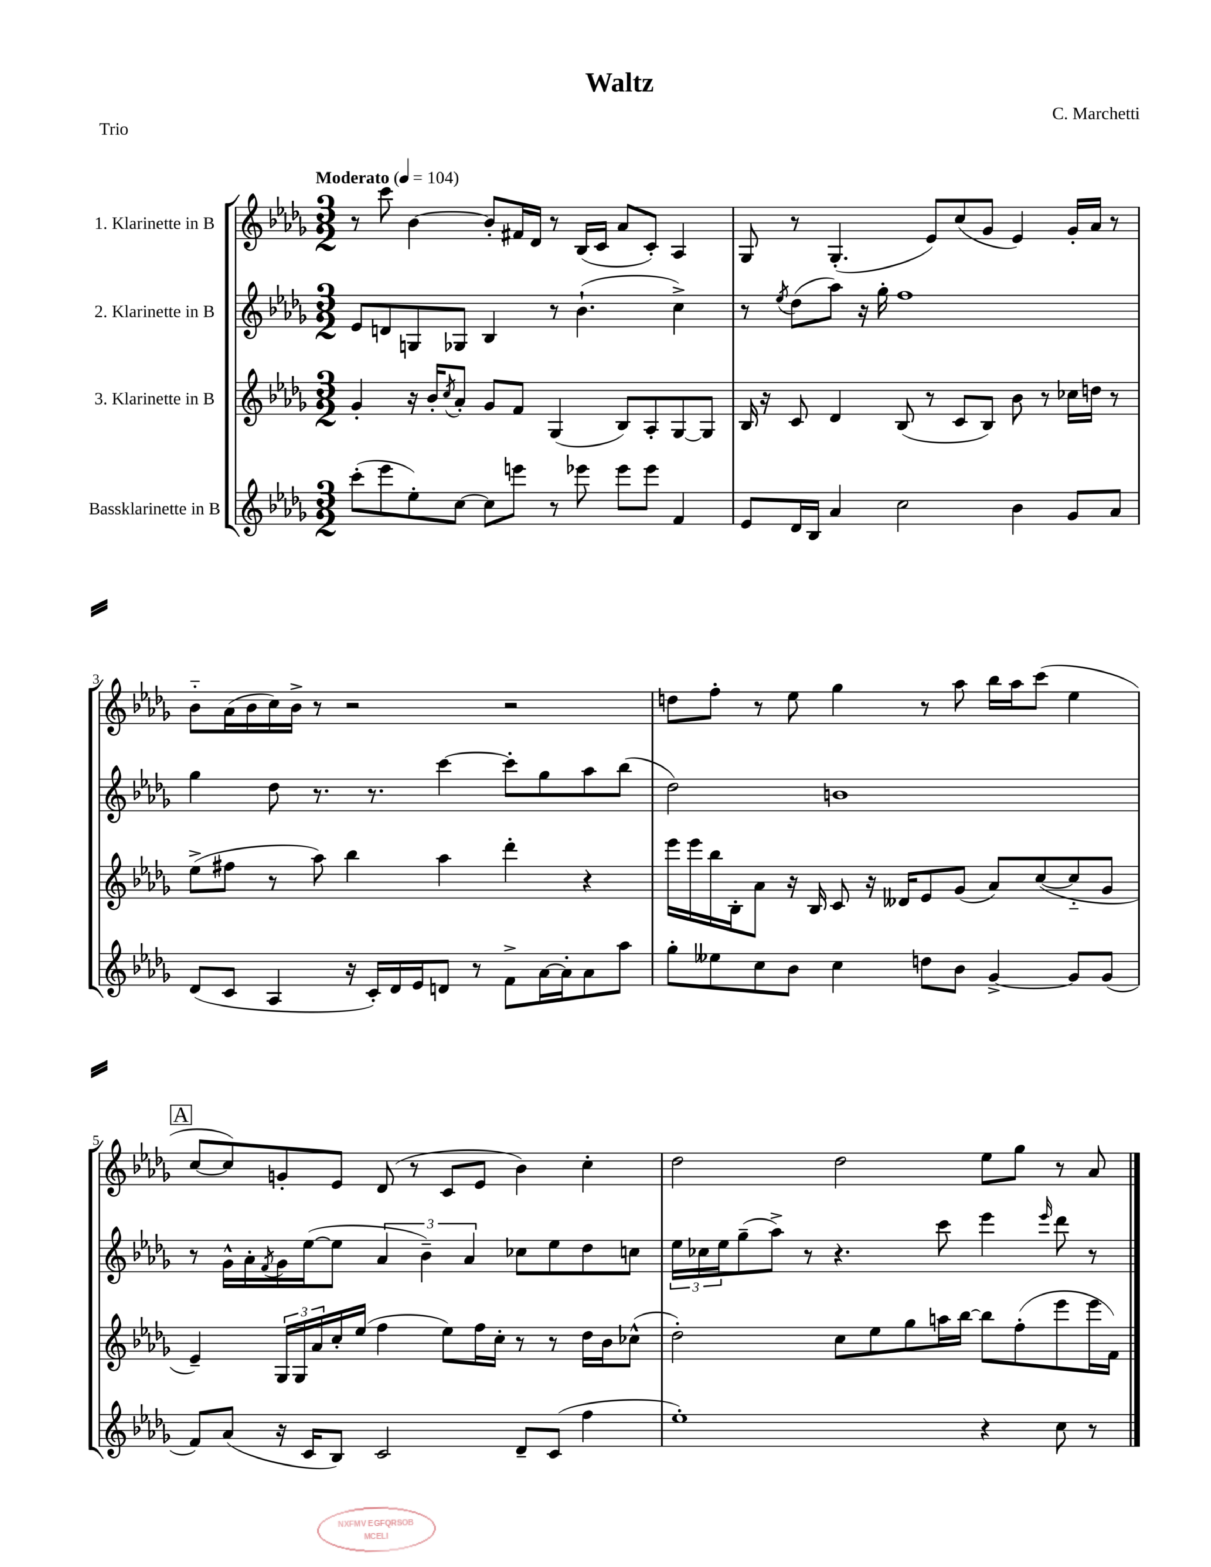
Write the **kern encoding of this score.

**kern	**kern	**kern	**kern
*part4	*part3	*part2	*part1
*staff4	*staff3	*staff2	*staff1
*I"Bassklarinette in B	*I"3. Klarinette in B	*I"2. Klarinette in B	*I"1. Klarinette in B
*clefG2	*clefG2	*clefG2	*clefG2
*k[b-e-a-d-g-]	*k[b-e-a-d-g-]	*k[b-e-a-d-g-]	*k[b-e-a-d-g-]
*M3/2	*M3/2	*M3/2	*M3/2
*MM104	*MM104	*MM104	*MM104
=1	=1	=1	=1
!	!	!	!LO:TX:a:B:t=Moderato
(8ccc'\L	4g-'/	8e-/L	8r
8eee-\	.	8dn/	8ccc\
8ee-'\)	16r	8Gn/	[4b-\
.	16b-'/KL	.	.
.	8qcc/	.	.
[8cc\J	8a-'/J	8G-X/J	.
8cc\L]	8g-/L	4B-/	8b-'/L]
8eeen\J	8f/J	.	16f#X/L
.	.	.	16d-/JJ
8r	(4G-/	8r	8r
8eee-X\	.	(4.b-`\	(16B-/LL
.	.	.	16c/JJ
8eee-\L	8B-/L)	.	8a-/L
8eee-\J	8A-'/	.	8c'/J)
4f/	[8G-/	4cc^\)	4A-/
.	8G-/J]	.	.
=2	=2	=2	=2
8e-/L	16B-/	8r	8G-/
.	16r	.	.
.	.	8qee-/	.
16d-/L	8c/	(8dd-\L	8r
16B-/JJ	.	.	.
4a-/	4d-/	8aa-\J)	(4.G-'/
.	.	16r	.
.	.	16gg-'\	.
2cc\	(8B-/	1ff	.
.	8r	.	8e-/L)
.	8c/L	.	(8cc/
.	8B-/J)	.	8g-/J
4b-\	8b-\	.	4e-/)
.	8r	.	.
8g-/L	16cc-X\LL	.	16g-'/LL
.	16ddn\JJ	.	16a-/JJ
8a-/J	8r	.	8r
!!LO:LB:g=z
=3	=3	=3	=3
(8d-/L	(8ee-^\L	4gg-\	8b-\L
8c/J	8ff#X\J	.	(16a-\L
.	.	.	16b-\
4A-/	8r	8dd-\	16cc\)
.	.	.	16b-^\JJ
.	8aa-\)	8.r	8r
16r	4bb-\	.	2r
16c'/LL)	.	8.r	.
16d-/	.	.	.
16e-/J	.	.	.
8dn/J	4aa-\	[4ccc\	.
8r	.	.	.
8f^\L	4ddd-'\	8ccc'\L]	2r
[16a-\L	.	8gg-\	.
16a-'\J]	.	.	.
8a-\	4r	8aa-\	.
8aa-\J	.	(8bb-\J	.
=4	=4	=4	=4
8gg-'\L	16eee-\LL	2dd-\)	8ddn\L
.	16eee-\	.	.
8ee--X\	16bb-\	.	8ff'\J
.	16B-'\J	.	.
8cc\	8a-\J	.	8r
8b-\J	16r	.	8ee-\
.	16B-/	.	.
4cc\	8c/	1bn	4gg-\
.	16r	.	.
.	16d--X/KL	.	.
8ddn\L	8e-/	.	8r
8b-\J	(8g-/J	.	8aa-\
[4g-^/	8a-/L)	.	16bb-\LL
.	.	.	16aa-\J
.	([8cc/	.	(8ccc\J
8g-/L]	8cc/]	.	4ee-\
(8g-/J	8g-/J	.	.
!!LO:LB:g=z
!!LO:REH:place=s1:t=A
=5	=5	=5	=5
8f/L)	4e-~/)	8r	[8cc/L
(8a-/J	.	16g-^^\LL	8cc/])
.	.	16a-'\	.
.	.	8qf/	.
16r	24G-/LL	16g-\	8gn'/
.	24G-/	.	.
16c/KL	.	([16ee-\J	.
.	24a-/	.	.
8B-/J)	16cc'/	8ee-\J]	8e-/J
.	(16ee-/JJ	.	.
2c/	4ff\	6a-/	(8d-/
.	.	.	8r
.	.	6b-~\)	.
.	8ee-\L)	.	8c/L
.	.	6a-/	.
.	16ff\L	.	8e-/J
.	16cc'\JJ	.	.
8d-~/L	8r	8cc-X\L	4b-\)
(8c/J	8r	8ee-\	.
4ff\	16dd-\LL	8dd-\	4cc'\
.	16b-\J	.	.
.	(8cc-X^^\J	8ccn\J	.
=6	=6	=6	=6
1ee-')	2dd-'\)	24ee-\LL	2dd-\
.	.	24cc-X\	.
.	.	24ee-\J	.
.	.	(8gg-~\	.
.	.	8aa-^\J)	.
.	.	8r	.
.	8cc\L	4.r	2dd-\
.	8ee-\	.	.
.	8gg-\	.	.
.	16aan\L	8ccc\	.
.	[16bb-\JJ	.	.
4r	8bb-\L]	4eee-\	8ee-\L
.	(8ff'\	.	8gg-\J
.	.	16qqeee-/	.
8cc\	8eee-\	8ddd-\	8r
8r	16eee-\L	8r	8a-/
.	16f\JJ)	.	.
==	==	==	==
*-	*-	*-	*-
